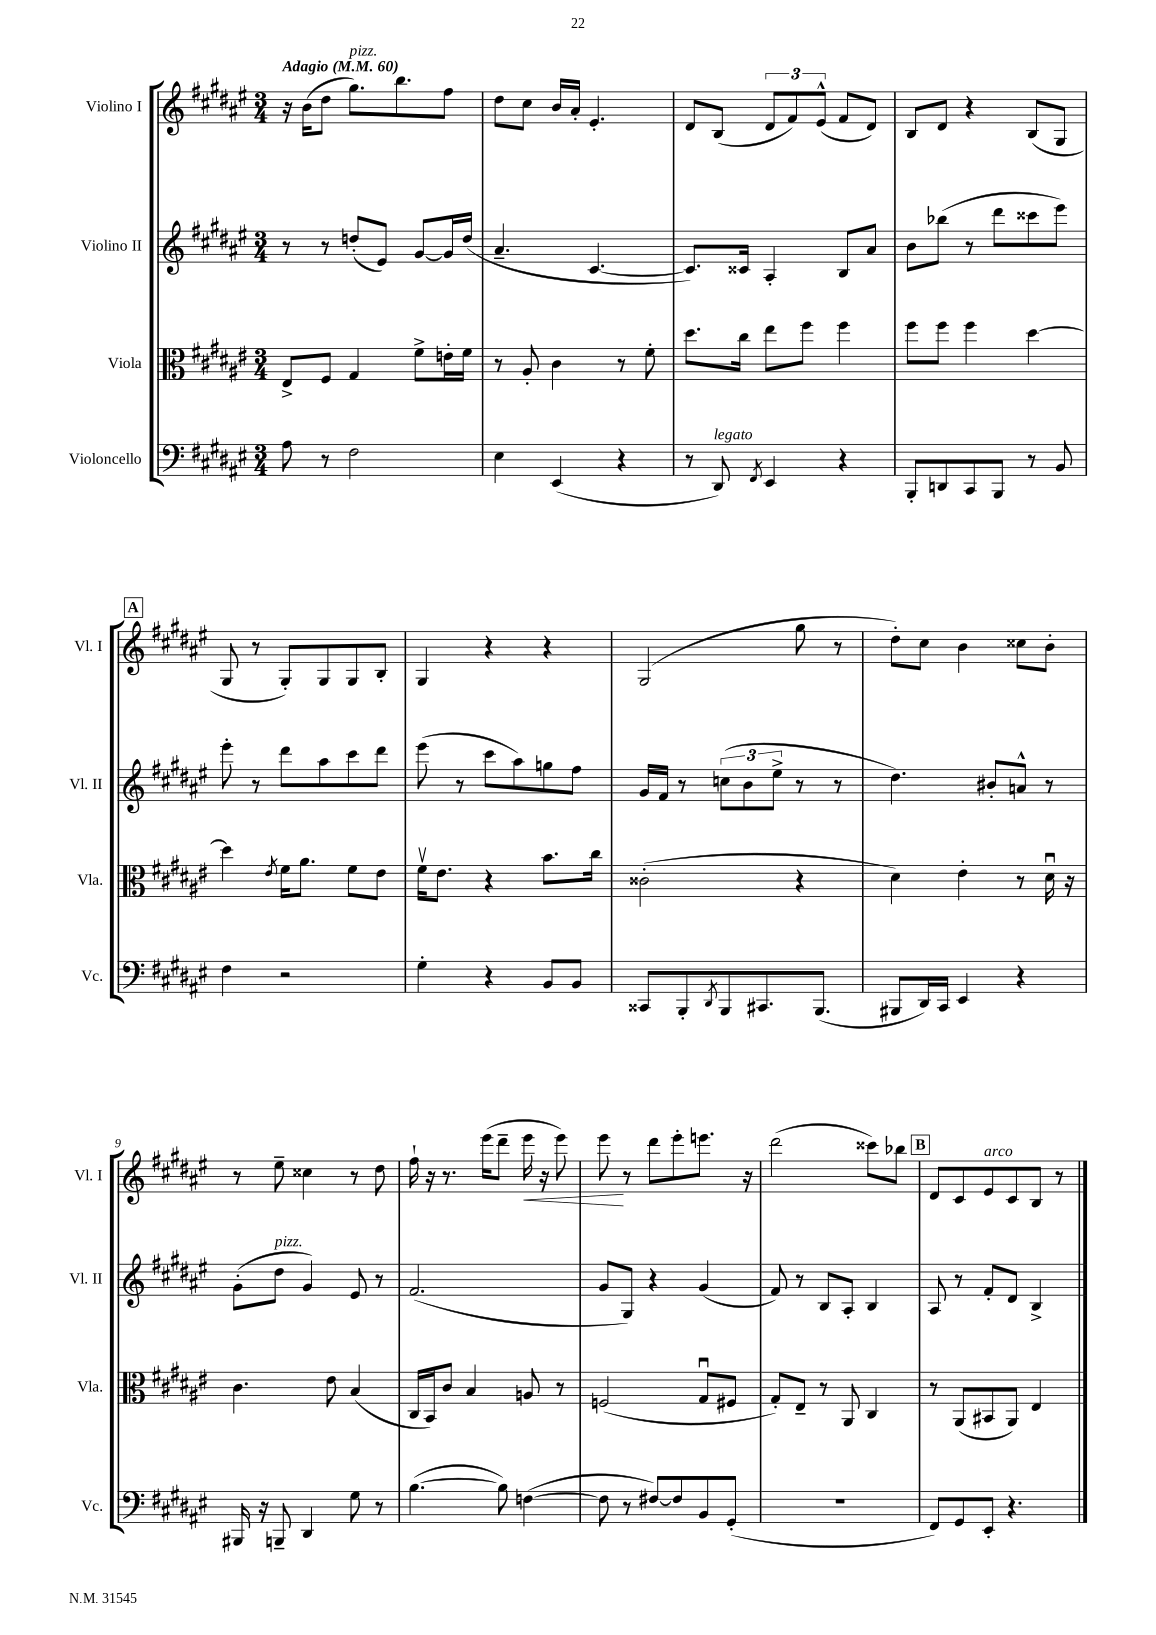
<<
\new StaffGroup <<
\new Staff = "s0" \with { instrumentName = "Violino I" shortInstrumentName = "Vl. I" } {
    \clef treble \key fis \major \numericTimeSignature \time 3/4 \tempo "Adagio" 4 = 60
    r16 b'16( dis''8 gis''8.^\markup { \italic "pizz." }) b''8. fis''8 |
    dis''8 cis''8 b'16 ais'16-. eis'4.-. |
    dis'8 b8( \tuplet 3/2 { dis'8 fis'8) eis'8-^( } fis'8 dis'8) |
    b8 dis'8 r4 b8( gis8 |
    \mark \markup { \box "A" } gis8 r8 gis8-.) gis8 gis8 b8-. |
    gis4 r4 r4 |
    gis2( gis''8 r8 |
    dis''8-.) cis''8 b'4 cisis''8 b'8-. |
    r8 eis''8-- cisis''4 r8 dis''8 |
    fis''16-! r16 r8. eis'''16( dis'''8-- eis'''16\< r16 eis'''8) |
    eis'''8\! r8 dis'''8 eis'''8-. e'''8. r16 |
    dis'''2( cisis'''8) bes''8 |
    \mark \markup { \box "B" } dis'8 cis'8 eis'8^\markup { \italic "arco" } cis'8 b8 r8 \bar "|." |
}
\new Staff = "s1" \with { instrumentName = "Violino II" shortInstrumentName = "Vl. II" } {
    \clef treble \key fis \major \numericTimeSignature \time 3/4
    r8 r8 d''8-.( eis'8) gis'8~ gis'16 d''16( |
    ais'4.-- cis'4.~ |
    cis'8.) cisis'16 ais4-. b8 ais'8 |
    b'8 bes''8( r8 dis'''8 cisis'''8 eis'''8) |
    \mark \markup { \box "A" } eis'''8-. r8 dis'''8 ais''8 cis'''8 dis'''8 |
    eis'''8( r8 cis'''8 ais''8) g''8 fis''8 |
    gis'16 fis'16 r8 \tuplet 3/2 { c''8( b'8 eis''8-> } r8 r8 |
    dis''4.) bis'8-. a'8-^ r8 |
    gis'8-.( dis''8^\markup { \italic "pizz." } gis'4) eis'8 r8 |
    fis'2.( |
    gis'8 gis8) r4 gis'4( |
    fis'8) r8 b8 ais8-. b4 |
    \mark \markup { \box "B" } ais8 r8 fis'8-. dis'8 b4-> \bar "|." |
}
\new Staff = "s2" \with { instrumentName = "Viola" shortInstrumentName = "Vla." } {
    \clef alto \key fis \major \numericTimeSignature \time 3/4
    eis8-> fis8 gis4 fis'8-> e'16-. fis'16 |
    r8 ais8-. cis'4 r8 fis'8-. |
    dis''8. cis''16 eis''8 fis''8 fis''4 |
    fis''8 fis''8 fis''4 dis''4~ |
    \mark \markup { \box "A" } dis''4 \acciaccatura { eis'8 } fis'16 ais'8. fis'8 eis'8 |
    fis'16\upbow eis'8. r4 b'8. cis''16 |
    cisis'2-.( r4 |
    dis'4) eis'4-. r8 dis'16\downbow r16 |
    cis'4. eis'8 b4( |
    cis16 b,16) cis'8 b4 a8 r8 |
    f2( gis8\downbow fis8 |
    gis8-.) eis8-- r8 ais,8 cis4 |
    \mark \markup { \box "B" } r8 ais,8( bis,8 ais,8) eis4 \bar "|." |
}
\new Staff = "s3" \with { instrumentName = "Violoncello" shortInstrumentName = "Vc." } {
    \clef bass \key fis \major \numericTimeSignature \time 3/4
    ais8 r8 fis2 |
    eis4 eis,4( r4 |
    r8 dis,8^\markup { \italic "legato" }) \acciaccatura { fis,8 } eis,4 r4 |
    b,,8-. d,8 cis,8 b,,8 r8 b,8 |
    \mark \markup { \box "A" } fis4 r2 |
    gis4-. r4 b,8 b,8 |
    cisis,8 b,,8-. \acciaccatura { dis,8 } b,,8 cis,8. b,,8.( |
    bis,,8 dis,16) cis,16 eis,4 r4 |
    bis,,16 r16 b,,8-- dis,4 gis8 r8 |
    b4.~( b8) f4~( |
    f8 r8 fis8~) fis8 b,8 gis,8-.( |
    R2. |
    \mark \markup { \box "B" } fis,8) gis,8 eis,8-. r4. \bar "|." |
}
>>
>>
